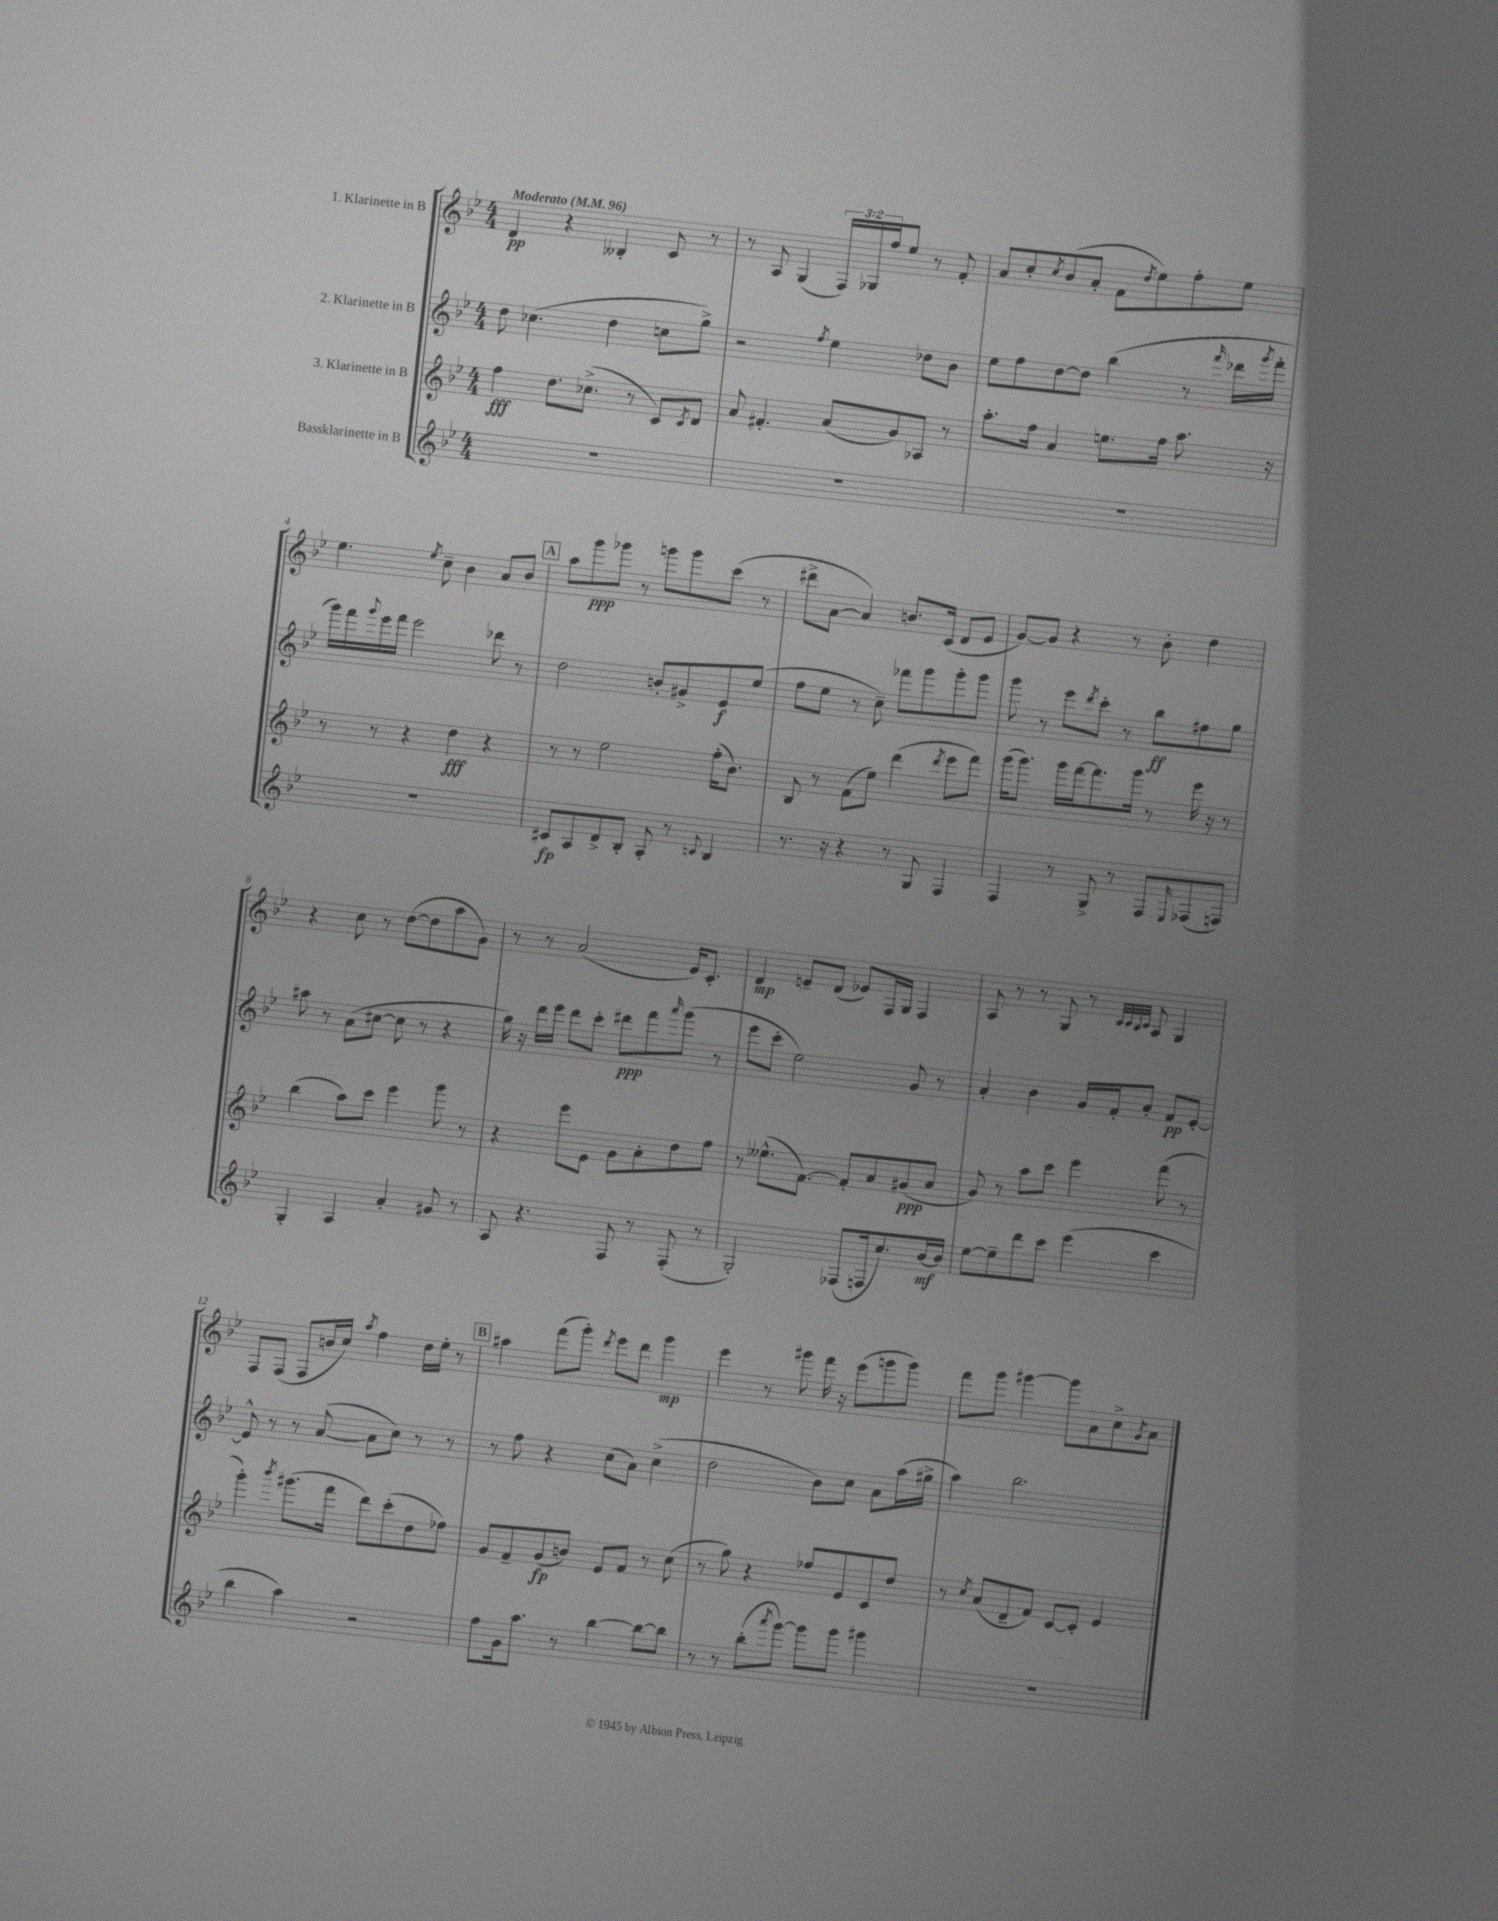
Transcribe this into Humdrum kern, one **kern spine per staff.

**kern	**dynam	**kern	**dynam	**kern	**dynam	**kern	**dynam
*part4	*part4	*part3	*part3	*part2	*part2	*part1	*part1
*staff4	*staff4	*staff3	*staff3	*staff2	*staff2	*staff1	*staff1
*I"Bassklarinette in B	*	*I"3. Klarinette in B	*	*I"2. Klarinette in B	*	*I"1. Klarinette in B	*
*clefG2	*	*clefG2	*	*clefG2	*	*clefG2	*
*k[b-e-]	*	*k[b-e-]	*	*k[b-e-]	*	*k[b-e-]	*
*M4/4	*	*M4/4	*	*M4/4	*	*M4/4	*
*MM96	*	*MM96	*	*MM96	*	*MM96	*
=1	=1	=1	=1	=1	=1	=1	=1
!	!	!	!	!	!	!LO:TX:a:B:t=Moderato	!
1r	.	4ff\	fff	8dd\	.	4d/	pp
.	.	.	.	(4.cc-X\	.	.	.
.	.	8.dd\L	.	.	.	4r	.
.	.	(8.cc-X^\J	.	.	.	.	.
.	.	.	.	4dd\	.	4B--X'/	.
.	.	8r	.	.	.	.	.
.	.	8c/L)	.	8ccn\L	.	8c/	.
.	.	8qc/	.	.	.	.	.
.	.	8d/J	.	8gg^\J)	.	8r	.
=2	=2	=2	=2	=2	=2	=2	=2
1r	.	8a/	.	2r	.	8r	.
.	.	4.f#X'/	.	.	.	8A/	.
.	.	.	.	.	.	(4G/	.
.	.	.	.	8qff/	.	.	.
.	.	(8a/L	.	4ee-\	.	24F/LL)	.
.	.	.	.	.	.	24G-X/	.
.	.	.	.	.	.	24ff/J	.
.	.	8g/)	.	.	.	8ee-/J	.
.	.	8A-X/J	.	8dd-X\L	.	8r	.
.	.	8r	.	8b-\J	.	8f'/	.
=3	=3	=3	=3	=3	=3	=3	=3
1r	.	8.aa'\L	.	8ee-\L	.	8a/L	.
.	.	.	.	8ff\	.	8cc'/	.
.	.	16ff\Jk	.	.	.	.	.
.	.	.	.	.	.	8qcc/	.
.	.	4a/	.	[8dd\	.	(8b-/	.
.	.	.	.	8dd\J]	.	8a'/J	.
.	.	8.een\L	.	(4bb-\	.	8f\L	.
.	.	.	.	.	.	8qdd/	.
.	.	.	.	.	.	8ee-\)	.
.	.	16ff\Jk	.	.	.	.	.
.	.	8.aa\	.	8r	.	8ff'\	.
.	.	.	.	16qqfff/	.	.	.
.	.	.	.	16ddd-X\LL	.	8ee-\J	.
.	.	.	.	8qggg/	.	.	.
.	.	16r	.	16fff'\JJ	.	.	.
!!LO:LB:g=z
=4	=4	=4	=4	=4	=4	=4	=4
1r	.	8r	.	16ggg\LL)	.	4.ee-\	.
.	.	.	.	16fff\	.	.	.
.	.	.	.	8qqggg/	.	.	.
.	.	8r	.	16eee-\	.	.	.
.	.	.	.	16fff\JJ	.	.	.
.	.	4r	.	2eee-\	.	.	.
.	.	.	.	.	.	8qee-/	.
.	.	.	.	.	.	8cc~\	.
.	.	4dd\	fff	.	.	4b-\	.
.	.	4r	.	8ddd-X\	.	8a/L	.
.	.	.	.	8r	.	8b-/J	.
!!LO:REH:place=s1:t=A
=5	=5	=5	=5	=5	=5	=5	=5
8c#X/L	fp	8r	.	2dd\	.	8aa\L	.
8A/	.	8r	.	.	.	8ggg\	ppp
8d^/	.	2ee-\	.	.	.	8ggg-X\J	.
8B-'/J	.	.	.	.	.	8r	.
8A'/	.	.	.	8bn'/L	.	8gggn\L	.
8r	.	.	.	8g#X^/	.	8ggg\	.
8qqcn/	.	.	.	.	.	.	.
4B-/	.	(16ff'\KL	.	8e-/	f	(8ccc\J	.
.	.	8.b-\J)	.	.	.	.	.
.	.	.	.	(8ee-/J	.	8r	.
=6	=6	=6	=6	=6	=6	=6	=6
8.r	.	8B-/	.	8ff\L	.	8ddd#X^\L	.
.	.	8r	.	8ee-\J	.	[8a\J	.
16r	.	.	.	.	.	.	.
4r	.	(8f\L	.	8r	.	4a/])	.
.	.	8ee-\J)	.	8cc~\)	.	.	.
8r	.	(4ddd\	.	8fff-X\L	.	8.bn/L	.
8G/	.	.	.	8ggg\	.	.	.
.	.	.	.	.	.	(16c/Jk	.
.	.	8qddd/	.	.	.	.	.
4F/	.	8eee-\L	.	8ggg'\	.	8d/L	.
.	.	8fff\J)	.	8ggg\J	.	8e-/J	.
=7	=7	=7	=7	=7	=7	=7	=7
4F/	.	(16ggg\KL	.	8ggg\	.	[8g/L)	.
.	.	8.ggg\J)	.	.	.	.	.
.	.	.	.	8r	.	8g/J]	.
8r	.	16ggg\LL	.	8eee-\L	.	4r	.
.	.	[16fff\J	.	.	.	.	.
.	.	.	.	8qddd/	.	.	.
8G^/	.	8.fff\]	.	8ccc'\J	.	.	.
8r	.	.	.	8r	.	8r	.
.	.	16ggg\Jk	.	.	.	.	.
8F/L	.	8r	.	8bb-\L	ff	8b-'\	.
16qqE-/	.	.	.	.	.	.	.
(8F-X/	.	16eee-\	.	8ff#X\	.	4dd\	.
.	.	16r	.	.	.	.	.
8Fn/J)	.	8r	.	8gg\J	.	.	.
!!LO:LB:g=z
=8	=8	=8	=8	=8	=8	=8	=8
4G'/	.	(4bb-\	.	8aa#X\	.	4r	.
.	.	.	.	8r	.	.	.
4A/	.	8aa\L)	.	(8a\L	.	8cc\	.
.	.	8ccc\J	.	[8cc#X\J	.	8r	.
4a'/	.	4eee-\	.	8cc#\]	.	([8dd\L	.
.	.	.	.	8r	.	8dd\]	.
8g#X/	.	8ggg\	.	4r	.	8aa\	.
8r	.	8r	.	.	.	8g\J)	.
=9	=9	=9	=9	=9	=9	=9	=9
8A/	.	4r	.	16gg\)	.	8r	.
.	.	.	.	16r	.	.	.
4.r	.	.	.	16ddd\LL	.	8r	.
.	.	.	.	16eee-\JJ	.	.	.
.	.	8eee-\L	.	8ddd\L	.	(2a/	.
.	.	8e-\J	.	8ccc'\J	.	.	.
8F/	.	8g\L	.	8ddd#X\L	ppp	.	.
8r	.	8a'\	.	8fff\	.	.	.
.	.	.	.	16qqaaa/	.	.	.
(8F'/	.	8dd\	.	(8ggg\J	.	16e-/KL)	.
.	.	.	.	.	.	8.c'/J	.
8r	.	8ff\J	.	8r	.	.	.
=10	=10	=10	=10	=10	=10	=10	=10
2G'/)	.	8r	.	8eee-\L	.	4d/	mp
.	.	(8.ee--X^^\L	.	8ccc'\J	.	.	.
.	.	.	.	2ee-\)	.	8en~/L	.
.	.	[8.f\J)	.	.	.	.	.
.	.	.	.	.	.	(8d/J	.
(8F-X/L	.	8f'/L]	.	.	.	8e-X/L)	.
16Fn/k	.	8a/	.	.	.	16F/L	.
8.cc/)	.	.	.	.	.	16G/JJ	.
.	.	(8g#X/	ppp	8g/	.	4F/	.
[16b-/L	mf	8a/J	.	8r	.	.	.
16b-/JJ]	.	.	.	.	.	.	.
=11	=11	=11	=11	=11	=11	=11	=11
[8ee-\L	.	8g/)	.	4a'/	.	8A/	.
8ee-~\]	.	8r	.	.	.	8r	.
8ddd\	.	8aa\L	.	4b-\	.	8r	.
8ccc\J	.	8ccc\J	.	.	.	8G/	.
(4eee-\	.	4eee-\	.	16g/LL	.	8r	.
.	.	.	.	16f'/J	.	.	.
.	.	.	.	.	.	32qqc/LLL	.
.	.	.	.	.	.	32qqc/	.
.	.	.	.	.	.	32qqB-/	.
.	.	.	.	.	.	32qqc/JJJ	.
.	.	.	.	8a'/J	.	8A/	.
4ccc\	.	(8fff\	.	8f/L	pp	4G/	.
.	.	8r	.	[8e-'/J	.	.	.
!!LO:LB:g=z
=12	=12	=12	=12	=12	=12	=12	=12
4bb-\	.	4ggg'\)	.	8e-^^/]	.	8F/L	.
.	.	.	.	8r	.	(8F/J	.
.	.	8qbbb-/	.	.	.	.	.
4aa\)	.	(8.ggg#X\L	.	8r	.	8F/L	.
.	.	.	.	([8a/	.	16bn/L	.
.	.	16fff\Jk	.	.	.	16cc/JJ)	.
.	.	.	.	.	.	8qaa/	.
2r	.	8ddd\L)	.	8a\L]	.	4ff\	.
.	.	(8ccc'\	.	8cc\J)	.	.	.
.	.	8dd\	.	8r	.	16dd\LL	.
.	.	.	.	.	.	16ee-'\JJ	.
.	.	8ff-X\J)	.	8r	.	8r	.
!!LO:REH:place=s1:t=B
=13	=13	=13	=13	=13	=13	=13	=13
8ff\L	.	8g/L	.	8r	.	4aa#X\	.
16g\k	.	8f~/	.	8ff\	.	.	.
8.aa\J	.	.	.	.	.	.	.
.	.	(8g/	fp	4r	.	(8fff\L	.
8r	.	8bn/J)	.	.	.	8ggg'\J)	.
.	.	.	.	.	.	8qddd/	.
[4bb-\	.	8e-/L	.	(8cc\L	.	8eee-\L	.
.	.	8f/J	.	8a\J)	.	8ddd\J	.
8bb-\L_	.	8r	.	(4cc^\	.	4ggg\	mp
8bb-\J]	.	(8cc\	.	.	.	.	.
=14	=14	=14	=14	=14	=14	=14	=14
8r	.	8r	.	2dd\	.	4eee-\	.
8r	.	8gg\)	.	.	.	.	.
(8bb-'\L	.	4r	.	.	.	8r	.
8qaaa/	.	.	.	.	.	.	.
[8ggg\J)	.	.	.	.	.	8ggg#X\	.
8ggg\L]	.	8ff-X/L	.	8b-\L)	.	16fff\	.
.	.	.	.	.	.	16r	.
8ggg\J	.	8e-/	.	8cc\J	.	(8eee-\L	.
4ggg#X\	.	8c/	.	8a\L	.	8gggn\	.
.	.	8dd/J	.	(16aa\L	.	8ggg\J)	.
.	.	.	.	16gg#X^\JJ	.	.	.
=15	=15	=15	=15	=15	=15	=15	=15
1r	.	8r	.	4aa\)	.	8fff\L	.
.	.	8qcc/	.	.	.	.	.
.	.	(8a/L	.	.	.	8ggg\J	.
.	.	8d~/	.	2.bb-\	.	[4ggg#X\	.
.	.	8f/J)	.	.	.	.	.
.	.	[8c/L	.	.	.	8ggg#\L]	.
.	.	8c'/J]	.	.	.	8a\	.
.	.	4e-/	.	.	.	8cc^\	.
.	.	.	.	.	.	8qg/	.
.	.	.	.	.	.	8a\J	.
==	==	==	==	==	==	==	==
*-	*-	*-	*-	*-	*-	*-	*-
